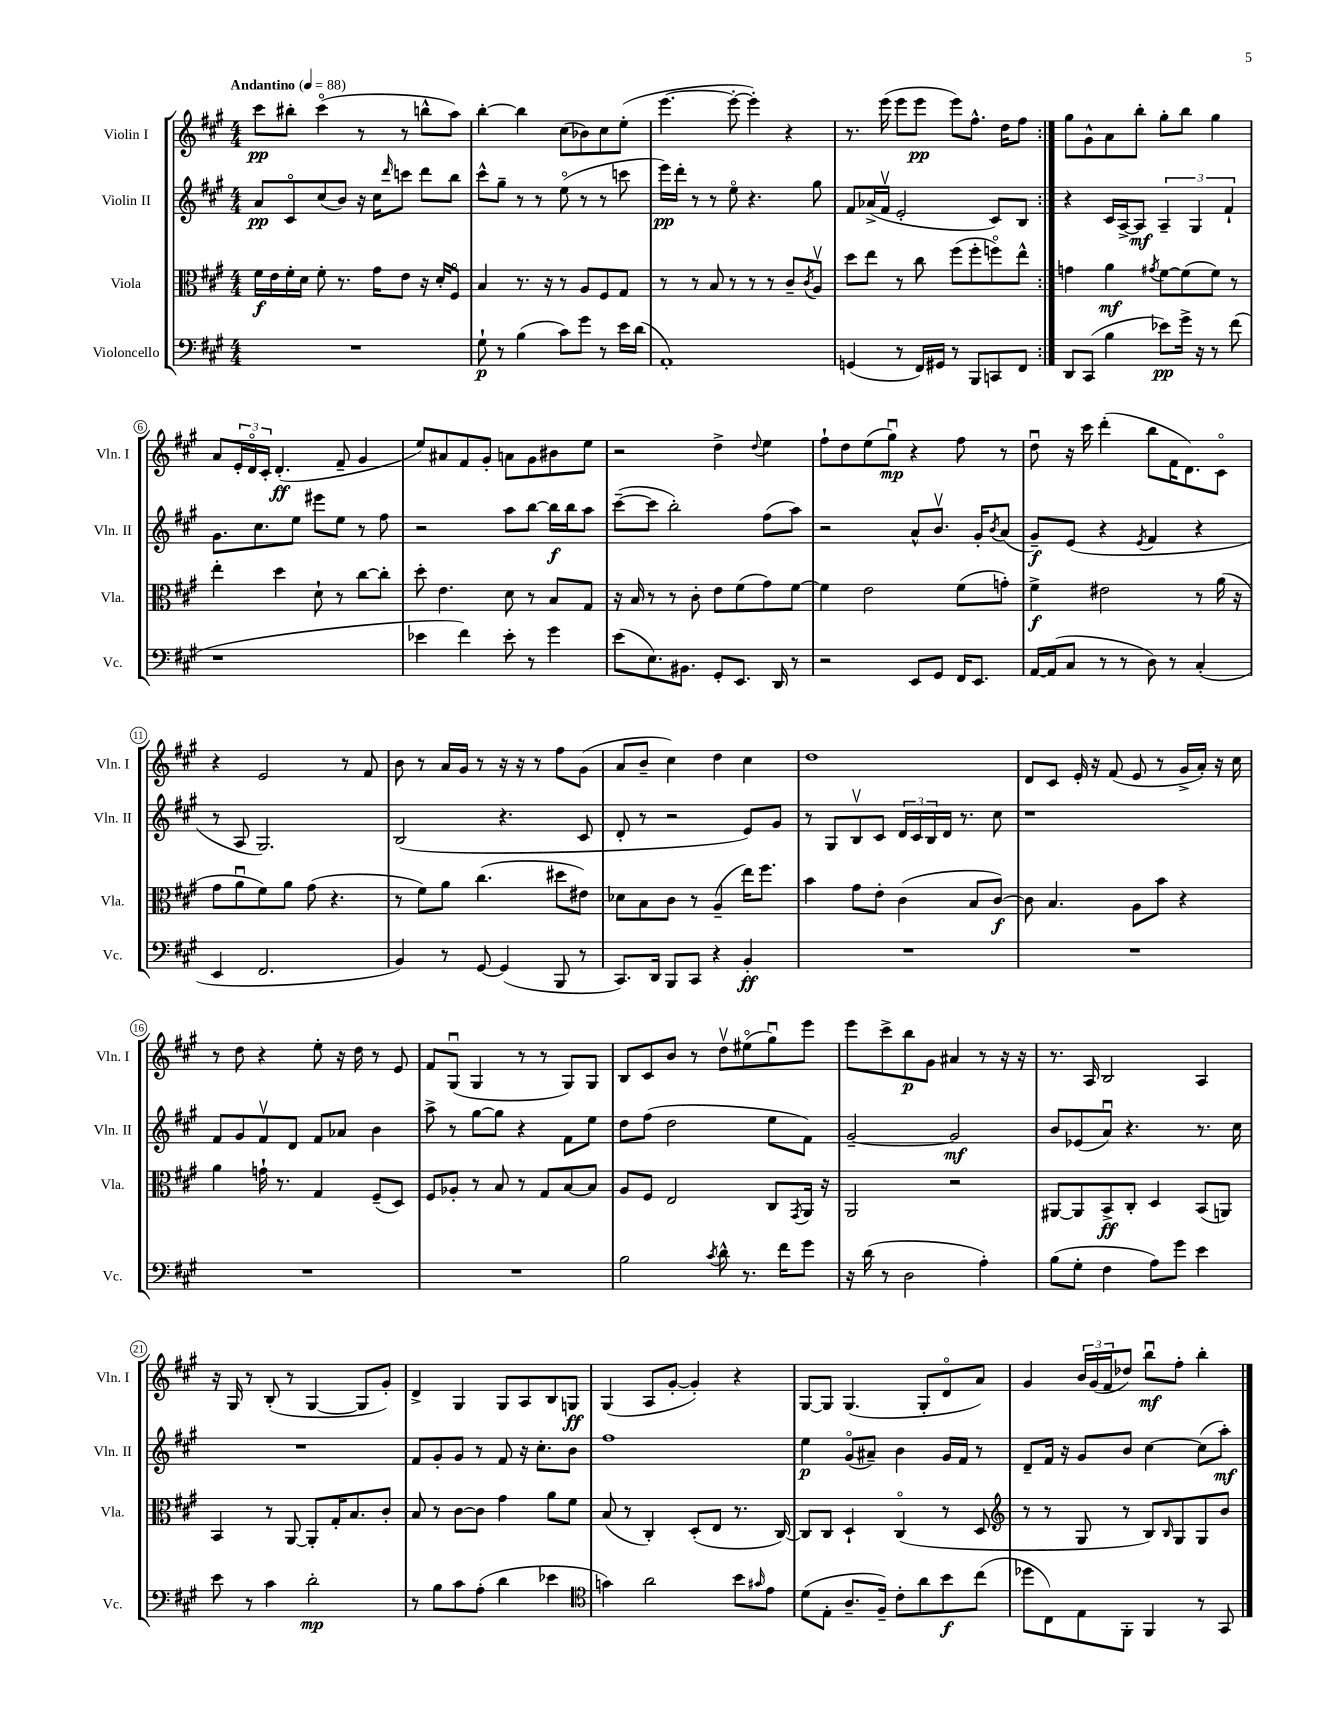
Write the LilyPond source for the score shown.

<<
\new StaffGroup <<
\new Staff = "s0" \with { instrumentName = "Violin I" shortInstrumentName = "Vln. I" } {
    \clef treble \key a \major \numericTimeSignature \time 4/4 \tempo "Andantino" 4 = 88
    \repeat volta 2 { cis'''8\pp bis''8-. cis'''4\flageolet( r8 r8 b''8-^ a''8) |
    b''4~-. b''4 cis''8( bes'8) cis''8 e''8-.( |
    e'''4.~ e'''8~-. e'''4-.) r4 |
    r8. e'''16( e'''8 e'''8\pp e'''8) fis''8.-^ d''16 fis''8 | }
    gis''8 gis'8-^ a'8 b''8-. gis''8-. b''8 gis''4 |
    a'8 \tuplet 3/2 { e'16-. d'16\flageolet cis'16-. } d'4.-.\ff( fis'8-- gis'4 |
    e''8) ais'8 fis'8 gis'8-. a'8 gis'8 bis'8 e''8 |
    r2 d''4-> \appoggiatura { d''8 } e''4 |
    fis''8-! d''8 e''8( gis''8\downbow\mp) r4 fis''8 r8 |
    d''8\downbow r16 cis'''16 d'''4-.( b''8 fis'16 d'8.) cis'8\flageolet |
    r4 e'2 r8 fis'8 |
    b'8 r8 a'16 gis'16 r8 r16 r16 r8 fis''8 gis'8( |
    a'8 b'8-- cis''4) d''4 cis''4 |
    d''1 |
    d'8 cis'8 e'16-. r16 fis'8( e'8 r8 gis'16-> a'16-.) r16 cis''16 |
    r8 d''8 r4 e''8-. r16 d''16 r8 e'8 |
    fis'8 gis8\downbow( gis4 r8 r8 gis8) gis8 |
    b8 cis'8 b'8 r8 d''8\upbow eis''8\flageolet( gis''8\downbow) e'''8 |
    e'''8 cis'''8-> b''8\p gis'8 ais'4 r8 r16 r16 |
    r8. a16 b2 a4 |
    r16 gis16 r8 b8-.( r8 gis4~ gis8 gis'8-.) |
    d'4-> gis4 gis8 a8 b8 g8\ff |
    gis4( a8 gis'8~-. gis'4-.) r4 |
    gis8~ gis8 gis4.( gis8-. d'8\flageolet a'8) |
    gis'4 \tuplet 3/2 { b'16 gis'16( fis'16 } des''8) b''8\downbow\mf fis''8-. b''4-. \bar "|." |
}
\new Staff = "s1" \with { instrumentName = "Violin II" shortInstrumentName = "Vln. II" } {
    \clef treble \key a \major \numericTimeSignature \time 4/4
    \repeat volta 2 { a'8\pp cis'8\flageolet cis''8( b'8) r16 cis''16 \grace { d'''16 } c'''8 d'''8 b''8 |
    cis'''8-^ gis''8-- r8 r8 e''8\flageolet( r8 r8 c'''8 |
    e'''16\pp) d'''16-. r8 r8 e''8\flageolet r4. gis''8 |
    fis'8 aes'16->( fis'16\upbow e'2-. cis'8) b8 | }
    r4 cis'16 a16~-> a8\mf \tuplet 3/2 { a4-- gis4 fis'4-! } |
    gis'8. cis''8. e''8 eis'''8 e''8 r8 fis''8 |
    r2 a''8 b''8~ b''16\f b''16 a''8 |
    cis'''8~--( cis'''8 b''2-.) fis''8( a''8) |
    r2 a'8-^ b'8.\upbow gis'16-. \acciaccatura { b'8 } a'8( |
    gis'8--\f) e'8( r4 \acciaccatura { e'8 } fis'4 r4 |
    r8 a8 gis2.) |
    b2( r4. cis'8 |
    d'8-. r8 r2 e'8) gis'8 |
    r8 gis8 b8\upbow cis'8 \tuplet 3/2 { d'16 cis'16 b16 } d'16 r8. cis''8 |
    r1 |
    fis'8 gis'8 fis'8\upbow d'8 fis'8 aes'8 b'4 |
    a''8-> r8 gis''8~ gis''8 r4 fis'8 e''8 |
    d''8 fis''8( d''2 e''8 fis'8) |
    gis'2~-- gis'2\mf |
    b'8 ees'8( a'8\downbow) r4. r8. cis''16 |
    R1 |
    fis'8 gis'8-. gis'8 r8 fis'8 r16 cis''8.-. b'8 |
    fis''1 |
    e''4\p gis'8\flageolet( ais'8--) b'4 gis'16 fis'16 r8 |
    d'8-- fis'16 r16 gis'8 b'8 cis''4~ cis''8( a''8-.\mf) \bar "|." |
}
\new Staff = "s2" \with { instrumentName = "Viola" shortInstrumentName = "Vla." } {
    \clef alto \key a \major \numericTimeSignature \time 4/4
    \repeat volta 2 { fis'16\f e'16 fis'16-. d'16 fis'8-. r8. gis'16 e'8 r16 d'16-. fis8\flageolet |
    b4 r8. r16 r8 a8 fis8 gis8 |
    r8 r8 b8 r8 r8 r8 cis'8-- \acciaccatura { cis'8 } a8\upbow |
    d''8 e''8 r8 cis''8 fis''8( fis''8-. f''8\flageolet) e''8-^ | }
    g'4 a'4\mf \acciaccatura { gis'8 } fis'8~ fis'8( fis'8) r8 |
    e''4-. d''4 d'8-! r8 cis''8~ cis''8-. |
    d''8-. e'4. d'8 r8 b8 gis8 |
    r16 b16 r8 r8 cis'8-. e'8 fis'8( gis'8) fis'8~ |
    fis'4 e'2 fis'8( g'8-.) |
    fis'4->\f eis'2 r8 a'16( r16 |
    gis'8 a'8\downbow fis'8) a'8 gis'8( r4. |
    r8 fis'8) a'8 cis''4.( dis''8 eis'8) |
    des'8 b8 cis'8 r8 a4--( e''16) fis''8. |
    b'4 gis'8 e'8-. cis'4( b8 cis'8~\f) |
    cis'8 b4. a8 b'8 r4 |
    a'4 g'16-! r8. gis4 fis8--( d8) |
    fis8 aes8-. r8 b8 r8 gis8 b8~ b8 |
    a8 fis8 e2 cis8 \acciaccatura { gis,8 } a,16 r16 |
    a,2 r2 |
    ais,8~ ais,8 b,8->\ff cis8-. d4 b,8( a,8) |
    b,4 r8 a,8~ a,8-. gis16-. b8. cis'8-. |
    b8 r8 cis'8~ cis'8 gis'4 a'8 fis'8 |
    b8( r8 cis4-.) d8-.( e8 r8. cis16~) |
    cis8 cis8 d4-! cis4\flageolet( r8 d8 |
    \clef treble r8 r8 gis8 r8 b8) \grace { b16 } gis8 gis8 b'8 \bar "|." |
}
\new Staff = "s3" \with { instrumentName = "Violoncello" shortInstrumentName = "Vc." } {
    \clef bass \key a \major \numericTimeSignature \time 4/4
    \repeat volta 2 { R1 |
    gis8-!\p r8 b4( cis'8) gis'8 r8 e'16 d'16( |
    a,1-.) |
    g,4( r8 fis,16) gis,16 r8 b,,8 c,8 fis,8 | }
    d,8 cis,8( b4 ees'8\pp) gis'16-> r16 r8 fis'8( |
    r1 |
    ees'4 fis'4) ees'8-. r8 gis'4 |
    e'8( e8.) bis,8. gis,8-. e,8. d,16 r8 |
    r2 e,8 gis,8 fis,16 e,8. |
    a,16~ a,16( cis8 r8 r8 d8) r8 cis4-.( |
    e,4 fis,2. |
    b,4) r8 gis,8~ gis,4( b,,8 r8 |
    cis,8.) d,16 b,,8 cis,8 r4 b,4-.\ff |
    R1 |
    R1 |
    R1 |
    R1 |
    b2 \acciaccatura { cis'8 } d'8-^ r8. fis'16 gis'8 |
    r16 d'16( r8 d2 a4-.) |
    b8( gis8-. fis4 a8) gis'8 e'4 |
    e'8 r8 cis'4 d'2-.\mp |
    r8 b8 cis'8 a8-.( d'4 ees'4 |
    \clef tenor g'4) a'2 b'8 \grace { gis'16 } e'8 |
    d'8( e8-. a8.-- fis16--) cis'8-. a'8 b'8\f cis''8( |
    des''8 cis8) e8 fis,8-. fis,4 r8 gis,8 \bar "|." |
}
>>
>>
\layout { \context { \Score \override BarNumber.stencil = #(make-stencil-circler 0.1 0.3 ly:text-interface::print) } }
